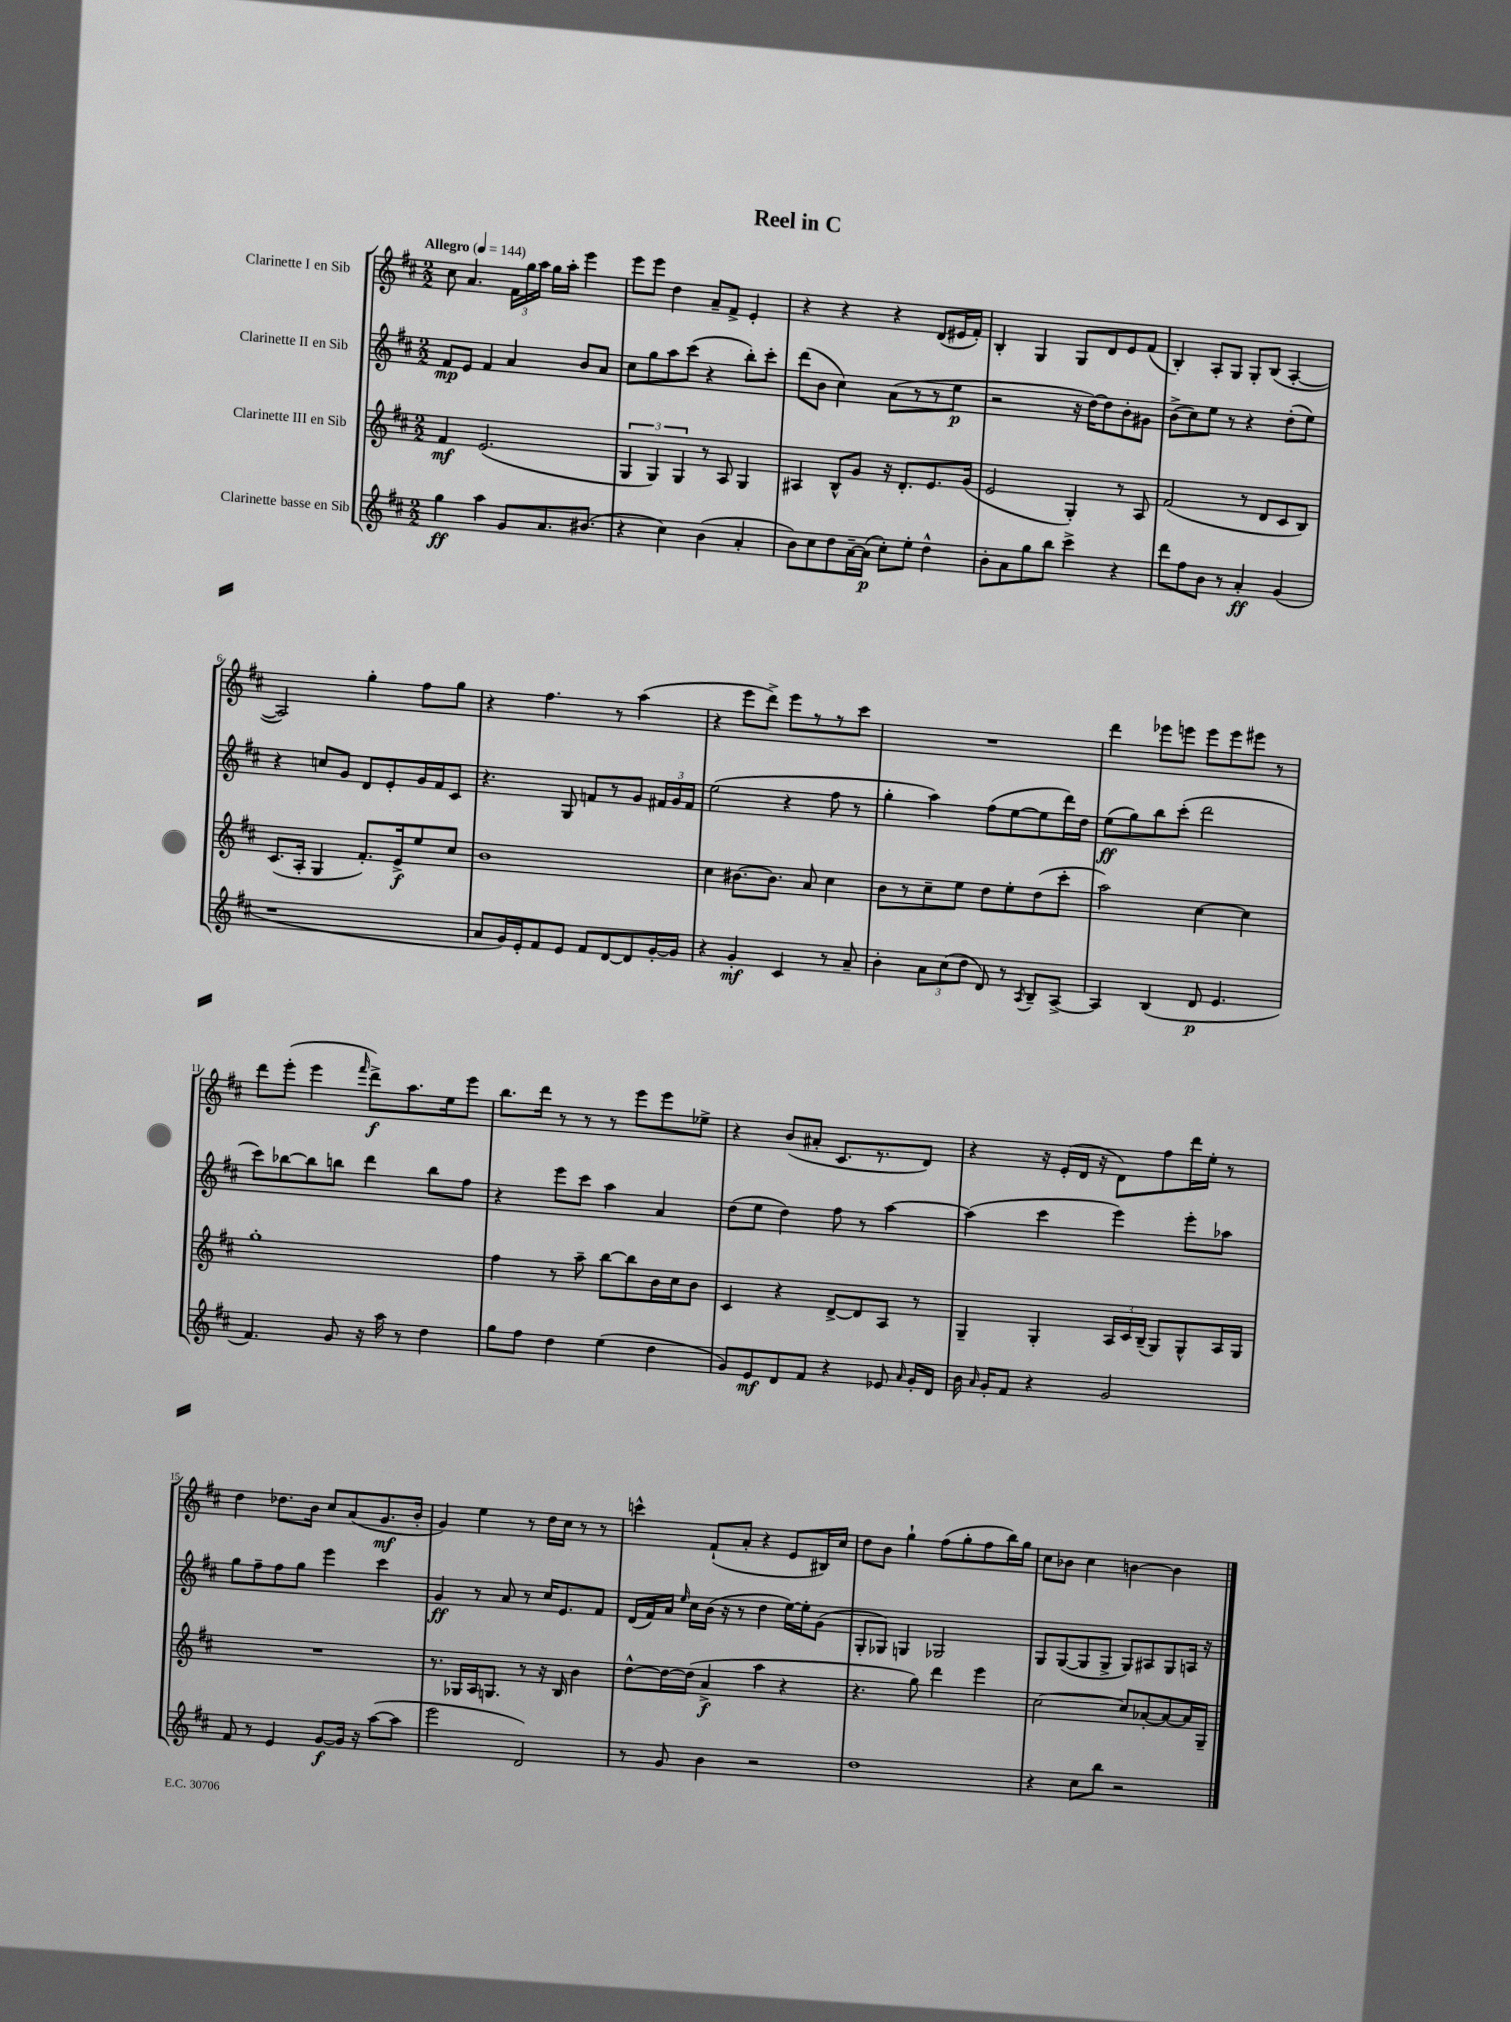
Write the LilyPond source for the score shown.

\header { title = "Reel in C" }
<<
\new StaffGroup <<
\new Staff = "s0" \with { instrumentName = "Clarinette I en Sib" } {
    \clef treble \key d \major \numericTimeSignature \time 2/2 \tempo "Allegro" 4 = 144
    \autoBeamOff cis''8 a'4. \tuplet 3/2 { fis'16[ g''16 a''16] } g''16[ a''16]-. e'''4 |
    e'''8[ e'''8] d''4 a'8[-- fis'8]-> e'4-. |
    r4 r4 r4 d'8[( eis'16 fis'16]-.) |
    b4-. g4 g8[ d'8 e'8 fis'8]( |
    b4-.) a8[-. g8] g8[-. b8]( a4~-. |
    a2) g''4-. fis''8[ g''8] |
    r4 fis''4. r8 a''4( |
    r4 e'''8[ d'''8]->) e'''8[ r8 r8 cis'''8] |
    R1 |
    d'''4 ees'''8[ e'''8] e'''8[ e'''8 eis'''8] r8 |
    d'''8[ e'''8]-.( e'''4 \grace { fis'''16 } d'''8[->\f) a''8. e''16 e'''8] |
    b''8.[ d'''16] r8 r8 r8 e'''8[ e'''8 ees''8]-> |
    r4 b'8[( ais'8]-. cis'8.[ r8. d'8]) |
    r4 r16 e'16[-.( d'16] r16 d'8[) fis''8 d'''16 e''16]-. r8 |
    d''4 des''8.[ b'16] cis''8[ a'8( g'8.\mf b'16]-. |
    g'4) e''4 r8 d''16[ cis''16] r8 r8 |
    c'''4-^ fis'8[-!( a'8]-. r4 e'8[ bis16) cis''16] |
    d''8[ b'8] g''4-! fis''8[( g''8-. fis''8 b''16) g''16] |
    cis''8[ bes'8] cis''4 b'4~ b'4 \bar "|." |
}
\new Staff = "s1" \with { instrumentName = "Clarinette II en Sib" } {
    \clef treble \key d \major \numericTimeSignature \time 2/2
    \autoBeamOff fis'8[\mp e'8] fis'4 a'4 b'8[ a'8] |
    cis''8[ g''8 a''8 cis'''8]( r4 b''8[-.) cis'''8]-. |
    d'''8[( b'8] cis''4) a'8[( r8 r8 e''8]\p |
    r2 r16 d''16[~) d''8 b'8-. gis'8] |
    b'8[->( cis''8) e''8] r8 r4 d''8[-.( e''8]) |
    r4 c''8[ g'8] d'8[ e'8-. g'16 fis'16 cis'8] |
    r4. g8 f'8[ r8 g'8] \tuplet 3/2 { fis'16[ g'16 fis'16] } |
    e''2( r4 fis''8 r8 |
    g''4-. a''4) fis''8[( e''8~ e''8 d'''16) d''16] |
    e''8[\ff( g''8) b''8 cis'''8]-.( d'''2 |
    cis'''8[) bes''8~ bes''8 b''8] d'''4 b''8[ fis''8] |
    r4 e'''8[ cis'''8] a''4 a'4 |
    d''8[( e''8] d''4) fis''8 r8 a''4~ |
    a''4( cis'''4 e'''4) e'''8[-. aes''8] |
    g''8[ fis''8-- fis''8 g''8] e'''4 cis'''4 |
    g'4\ff r8 a'8 r8 cis''16[ e'8. fis'8] |
    d'16[( fis'16) a'16] \grace { e''16 } cis''16[ b'16]( r16 r8 d''4 e''16[~) e''16-. g'8]( |
    g8[-. ges8]) g4 ges2 |
    g8[ g8~( g8 g8]-> g8[) ais8 g8 a16] r16 \bar "|." |
}
\new Staff = "s2" \with { instrumentName = "Clarinette III en Sib" } {
    \clef treble \key d \major \numericTimeSignature \time 2/2
    \autoBeamOff fis'4\mf e'2.( |
    \tuplet 3/2 { g4 g4) g4 } r8 a8 g4 |
    ais4 b8[-^ g'8] r16 d'8.[-. e'8. g'16]( |
    e'2 g4-.) r8 a8 |
    fis'2( r8 d'8[ cis'8 b8]) |
    cis'8.[( a16]-. g4 fis'8.[-.) e'16->\f e''8 cis''8] |
    b'1 |
    cis''4 bis'8.[~ bis'8.] a'8 cis''4 |
    b'8[ r8 cis''8-- e''8] d''8[ e''8-. d''8( cis'''8]-. |
    a''2) cis''4~ cis''4 |
    g''1-. |
    fis''4 r8 a''8-- b''8[~ b''8 b'16 cis''16 b'8] |
    cis'4 r4 d'8[~-> d'8 a8] r8 |
    g4-- g4-. \tuplet 3/2 { a16[ cis'16 b16]--( } g8[) g8-^ a16 g16] |
    R1 |
    r8. ges16[ a16 g8.] r8 r16 b16 b'4 |
    d''8[~-^ d''16~ d''16]( a'4->\f a''4 r4 |
    r4. g''8) d'''4 e'''4 |
    cis''2~ cis''8[ aes'8~-. aes'8~ aes'16 g16]-- \bar "|." |
}
\new Staff = "s3" \with { instrumentName = "Clarinette basse en Sib" } {
    \clef treble \key d \major \numericTimeSignature \time 2/2
    \autoBeamOff g''4\ff a''4 g'8[ a'8. bis'8.]( |
    r4 cis''4) b'4( a'4-. |
    b'8[) cis''8 d''8 a'16~-- a'16]\p( cis''8[-.) e''8]-. d''4-^ |
    b'8[-. a'8 g''8 b''8] cis'''4-> r4 |
    d'''8[ fis''8 b'8] r8 a'4-.\ff g'4( |
    r1 |
    a'8[ g'16) e'16-. fis'8 e'8] fis'8[ d'8~ d'8 g'16~-. g'16] |
    r4 g'4-.\mf cis'4 r8 a'8-- |
    b'4-. \tuplet 3/2 { a'8[ cis''8( d''8] } d'8) r8 \acciaccatura { a8 } b8[-- a8]~-> |
    a4 b4( d'8\p e'4. |
    fis'4.) g'8 r16 a''16 r8 d''4 |
    g''8[ fis''8] d''4 e''4( d''4 |
    g'8[) e'8\mf d'8 fis'8] r4 ees'8 \grace { a'16 } g'16[-. d'16] |
    b'16 \grace { a'16 } g'16[-. fis'8] r4 g'2 |
    fis'8 r8 e'4 g'8[~\f g'16] r16 a''8[~( a''8] |
    e'''2 d'2) |
    r8 g'8 b'4 r2 |
    d''1 |
    r4 cis''8[ b''8] r2 \bar "|." |
}
>>
>>
